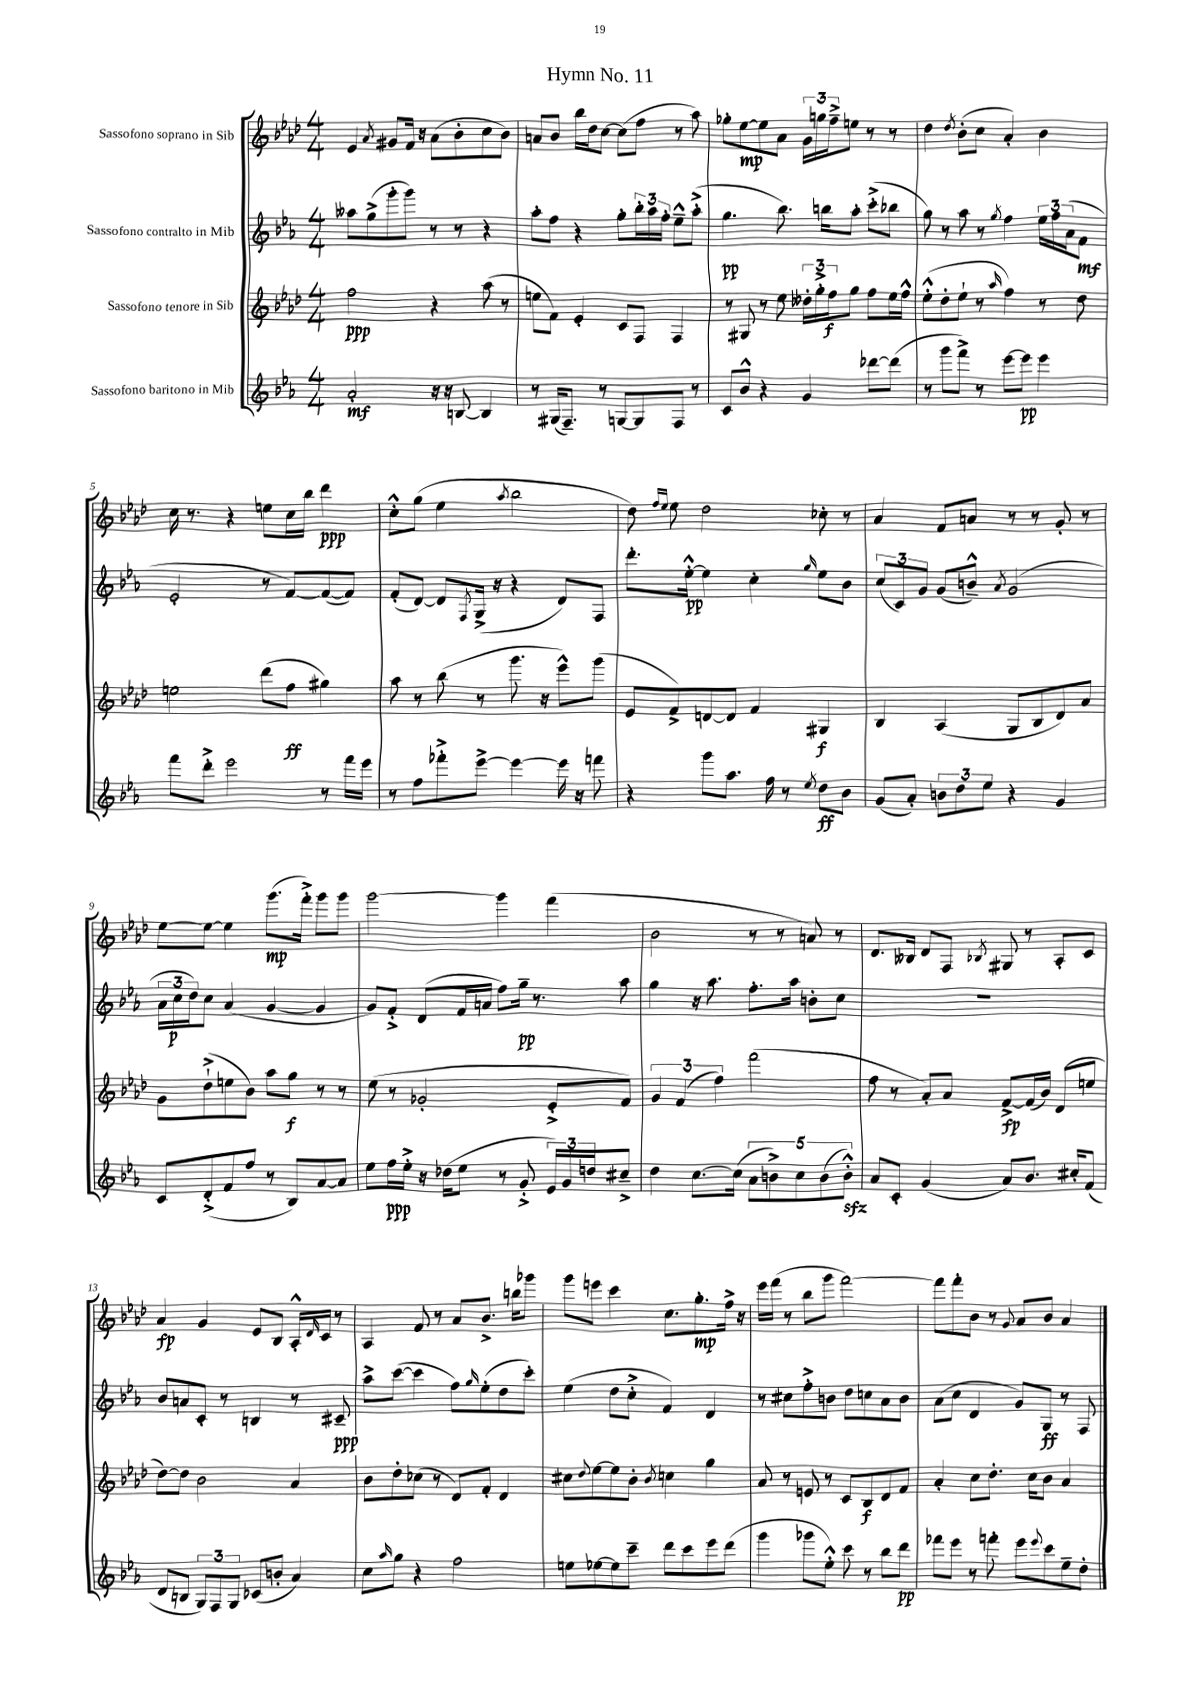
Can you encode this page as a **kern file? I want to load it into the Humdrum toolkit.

**kern	**kern	**kern	**kern
*staff4	*staff3	*staff2	*staff1
*clefG2	*clefG2	*clefG2	*clefG2
*k[b-e-a-]	*k[b-e-a-d-]	*k[b-e-a-]	*k[b-e-a-d-]
*M4/4	*M4/4	*M4/4	*M4/4
2a-'/	2ff\	8aa--\L	4e-/
.	.	(8gg^\	.
.	.	.	8qa-/
.	.	8ggg'\	8g#/L
.	.	8ggg\J)	16f/Jk
.	.	.	16r
16r	4r	8r	(8a-\L
16r	.	.	.
[8B/	.	8r	8b-'\
4B/]	(8aa-\	4r	8cc\
.	8r	.	8b-\J)
=	=	=	=
8r	8ee\L	8aa-'\L	8a/L
(16G#/LK	8f\J)	8ff\J	8b-/J
8.F~/J)	.	.	.
.	4e-'/	4r	16bb-\LL
.	.	.	16dd-\J
8r	.	.	[8cc\J
[8G/L	8c/L	8gg'\L	(8cc\]L
8G/]	8F/J	24bb-'\L	8ff\J
.	.	24aa-\	.
.	.	24ff'\JJ	.
8F/J	4F/	8ee-~^^\L	8r
8r	.	(8aa-'^\J	8aa-\)
=	=	=	=
8c/L	8r	4.gg\	8gg-'\L
8b-^^/J	8G#/	.	[8ee-\
4r	8r	.	8ee-\]
.	8ee-\	8.bb-\)	8a-\J
4g/	24dd--'\LL	.	24g\LL
.	24gg'^\	.	24gg\
.	.	16bb\LK	.
.	24ff\J	.	24ff~^\J
.	8gg\J	8aa-'\J	8ee\J
[8ddd-\L	8ff\L	(8ccc'^\L	8r
(8ddd-\]J	16ee-\L	8bb-\J	8r
.	16ff^^\JJ	.	.
=	=	=	=
8r	(8ee-'^^\L	8gg\)	4dd-\
8ggg\L	8dd-'\	8r	.
.	.	.	8qdd-/
8fff^\J)	8ee-`\J	8aa-\	(8b-'\L
8r	8r	8r	8cc\J
.	16qqaa-/	8qgg/	.
[8eee-\L	4ff\)	4ff\	4a-'/)
8eee-\]J	.	.	.
4eee-\	8r	24ee-\LL	4b-\
.	.	24ff\	.
.	.	(24a-\J	.
.	8dd-\	8f\J	.
=	=	=	=
8fff\L	2ee\	2e-'/	16cc\
.	.	.	8.r
8ddd'^\J	.	.	.
2eee-\	.	.	4r
.	(8ddd-\L	8r	8ee\L
.	8ff\J	[8f/L)	16cc\L
.	.	.	16bb-\JJ
8r	4gg#\)	(8f/_	4ddd-\
16fff\LL	.	8f/]J)	.
16eee-\JJ	.	.	.
=	=	=	=
8r	8aa-\	(8f'/L	8cc'^^\L
8ff\L	8r	[8d/J)	(8gg\J
8fff-'^\	(8bb-\	8d/]L	4ee-\
.	.	8qF/	.
[8eee-^\J	8r	(16G^/Jk	.
.	.	16r	.
.	.	.	8qaa-/
4eee-\_	8.ggg\	4r	2bb-\
.	16r	.	.
16eee-\]	8eee-^^\L)	8d/L)	.
16r	.	.	.
8fff\	(8ggg\J	8F/J	.
=	=	=	=
4r	8e-/L	8.ddd'\L	8dd-\)
.	.	.	16qqff/LL
.	.	.	16qqee-/JJ
.	8f^/)	.	8ee-\
.	.	[16ee-'^^\Jk	.
8ggg\L	[8d/	4ee-\]	2dd-\
8.aa-\J	8d/]J	.	.
.	4f/	4cc'\	.
16ff\	.	.	.
8r	.	.	.
8qee-/	.	16qqgg/	.
8dd\L	4G#/	8ee-\L	8cc-'\
8b-\J	.	8b-\J	8r
=	=	=	=
(8g/L	4B-/	(12cc/L	4a-/
.	.	12c/)	.
8a-'/J)	.	.	.
.	.	12g/J	.
12b\L	(4A-/	(8g/L	8f/L
12dd\	.	.	.
.	.	8b~^^/J)	8a/J
12ee-\J	.	.	.
.	.	8qa-/	.
4r	8G/L	(2g/	8r
.	8B-/	.	8r
4g/	8d-/)	.	8g'/
.	8a-/J	.	8r
=	=	=	=
8c/L	8g\L	24a-\LL	[8ee-\L
.	.	24cc\	.
.	.	24dd\J)	.
(8d'^/	(8dd-`^\	8cc\J	8ee-\_J
8f/	8ee\	(4a-/	4ee-\]
8ff/J	8b-\J)	.	.
8r	8aa-\L	[4g/	(8.ggg\L
8B-/L)	8gg\J	.	.
.	.	.	16fff'^\Jk)
[8a-/	8r	4g/]	8ggg\L
8a-/]J	8r	.	8ggg\J
=	=	=	=
8ee-\L	(8ee-\	8g/L)	[2ggg\
16ff\L	8r	8f'^/J	.
16ee-'^\JJ	.	.	.
16r	2g-'/	(8d/L	.
(16dd-\LK	.	.	.
8ee-\J	.	16f/L	.
.	.	16a/JJ	.
8r	.	8ff\L)	4ggg\]
8g'^/	.	16gg~\Jk	.
.	.	8.r	.
24e-/LL)	8e-'^/L	.	(4fff\
24g/	.	.	.
24dd/J	.	.	.
8cc#~^/J	8f/J)	8aa-\	.
=	=	=	=
4dd\	6g/	4gg\	2b-\
.	(6f/	.	.
[8.cc\L	.	16r	.
.	.	8.aa-\	.
.	6ff\)	.	.
(16cc\]Jk	.	.	.
10a-\L	(2fff\	8.ff'\L	8r
10b^\)	.	.	.
.	.	.	8r
.	.	16aa-\Jk	.
10cc\	.	.	.
.	.	8b'\L	8a/)
(10b\	.	.	.
.	.	8cc\J	8r
10b'^^\J)	.	.	.
=	=	=	=
8a-/L	8ff\	1r	8.d-/L
8c'/J	8r	.	.
.	.	.	16B--/Jk
(4g/	8a-'/L)	.	8d-/L
.	8a-/J	.	8F/J
.	.	.	8qB-/
8a-/L)	[8f^/L	.	8G#/
8.b-/J	(16f/]L	.	8r
.	16b-/JJ)	.	.
.	(8d-/L	.	8A-'/L
16cc#'/LK	.	.	.
(8f/J	8ee/J	.	8c/J
=	=	=	=
8d/L	[8dd-\L)	8b-/L	4a-/
8B/J	8dd-\]J	8a/	.
12G/L)	2b-\	8c'/J	4g/
12F/	.	.	.
.	.	8r	.
12G/J	.	.	.
(8c-/L	.	4B/	8e-/L
8b'/J	.	.	8B-/J
4a-/)	4a-/	8r	16A-'^^/LL
.	.	.	16qqd-/
.	.	.	16c/JJ
.	.	8c#~/	8r
=	=	=	=
8cc\L	8b-\L	8aa-^\L	4A-/
16qqaa-/	.	.	.
8gg\J	8dd-'\	([8ccc\J	.
4r	(8cc-\J	4ccc\]	8f/
.	8r	.	8r
2ff\	8d-/L)	8ff\L)	8a-/L
.	.	16qqgg/	.
.	8f'/J	(8ee-'\	8.b-^/J
.	4d-/	8dd\	.
.	.	.	16bb\LK
.	.	8ccc'\J)	8ggg-\J
=	=	=	=
8ee\L	8cc#\L	(4ee-\	8ggg\L
.	8qqdd-/	.	.
[8ee-\	[8ee-\	.	8eee\J
8ee-\]	8ee-\]	8dd\L	4ccc\
8ccc~\J	8b-'\J	8cc'^\J	.
.	8qb-/	.	.
8ddd\L	4cc\	4f/)	8.cc\L
8ccc\	.	.	.
.	.	.	8.gg'\
8eee-\	4gg\	4d/	.
(8ddd\J	.	.	16ff^\Jk
.	.	.	16r
=	=	=	=
4ggg\	8a-/	8r	16eee-\LL
.	.	.	(16fff\JJ
.	8r	8cc#\L	8r
8ggg-\L	8e/	8ff'^\	8bb-\L
8ee-'^^\J)	8r	8b\J	8ggg\J
8ccc\	8c/L	8dd\L	[2fff\)
8r	8B-/	8cc\	.
8bb-\L	8d-/	8a-\	.
8ddd\J	8f/J	8b\J	.
=	=	=	=
8fff-\L	4a-'/	(8a-\L	8fff\]L
8eee-\J	.	8cc\J	8fff'\
8r	8cc\L	4d/	8b-\J
8fff'\	8.dd-'\J	.	8r
.	.	.	8qqg/
8eee-\L	.	8g/L)	8a-/L
.	16cc\LK	.	.
8qqeee-/	.	.	.
8ccc\	8b-\J	8G/J	8b-/J
8ee-~\	4a-/	8r	4a-/
8dd'\J	.	8F/	.
==	==	==	==
*-	*-	*-	*-
